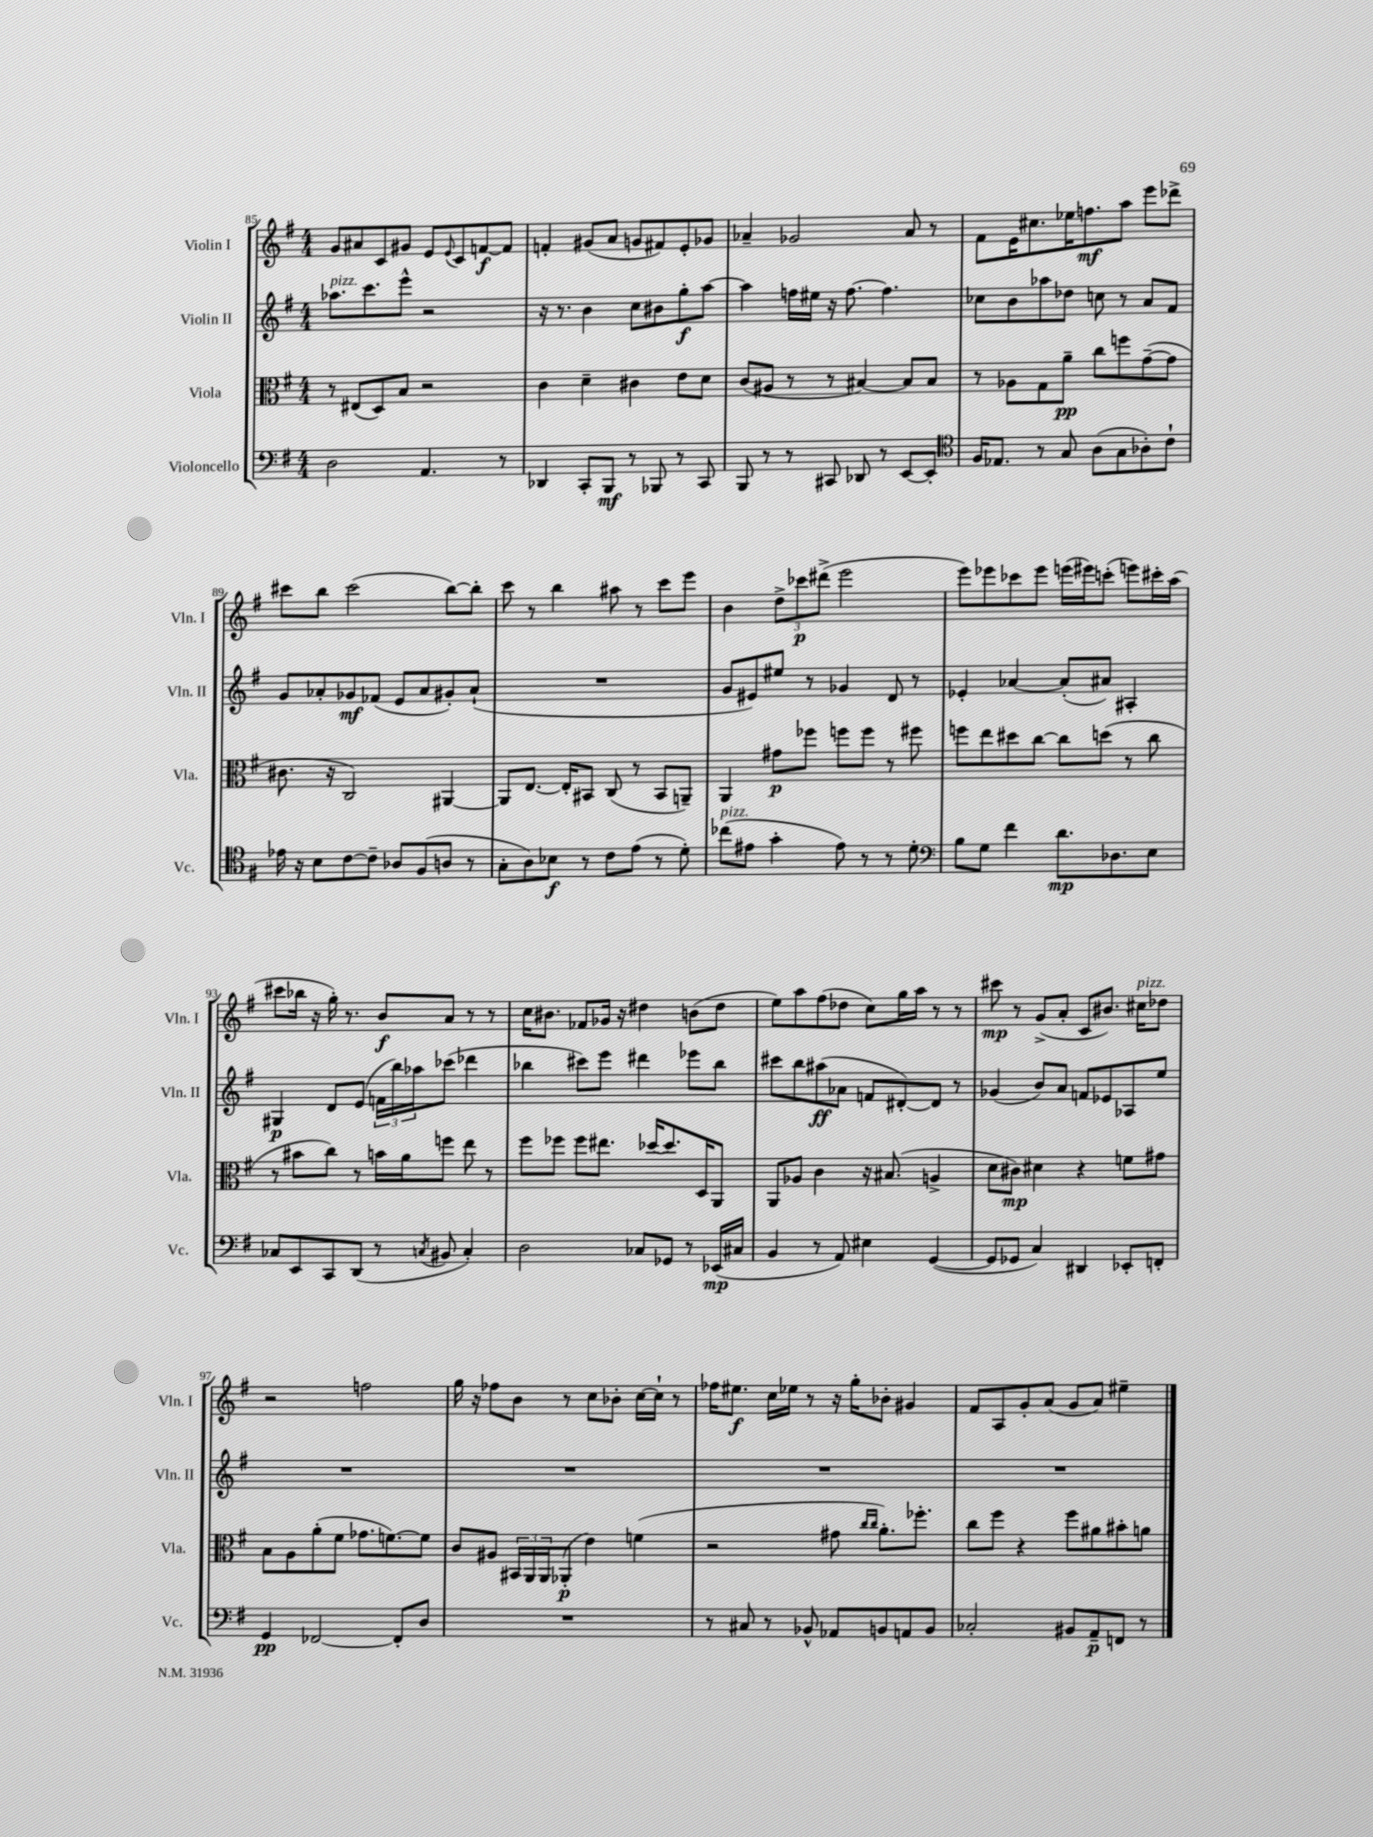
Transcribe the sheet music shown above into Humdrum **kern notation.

**kern	**dynam	**kern	**dynam	**kern	**dynam	**kern	**dynam
*part4	*part4	*part3	*part3	*part2	*part2	*part1	*part1
*staff4	*staff4	*staff3	*staff3	*staff2	*staff2	*staff1	*staff1
*I"Violoncello	*	*I"Viola	*	*I"Violin II	*	*I"Violin I	*
*I'Vc.	*	*I'Vla.	*	*I'Vln. II	*	*I'Vln. I	*
*clefF4	*	*clefC3	*	*clefG2	*	*clefG2	*
*k[f#]	*	*k[f#]	*	*k[f#]	*	*k[f#]	*
*M4/4	*	*M4/4	*	*M4/4	*	*M4/4	*
=85	=85	=85	=85	=85	=85	=85	=85
!	!	!	!	!LO:TX:a:i:t=pizz.	!	!	!
2D\	.	8r	.	8.aa-X\L	.	8g/L	.
.	.	(8E#X/L	.	.	.	8a#X/	.
.	.	.	.	8.ccc\	.	.	.
.	.	8D/)	.	.	.	8c/	.
.	.	8B/J	.	8eee^^\J	.	8g#X/J	.
4.AA/	.	2r	.	2r	.	8e/L	.
.	.	.	.	.	.	8qqe/	.
.	.	.	.	.	.	8c/	.
.	.	.	.	.	.	[8fn/	f
8r	.	.	.	.	.	8f/J]	.
=86	=86	=86	=86	=86	=86	=86	=86
4DD-X/	.	4c\	.	16r	.	4fn'/	.
.	.	.	.	8.r	.	.	.
8CC'/L	.	4d~\	.	4b\	.	(8g#X/L	.
8BBB/J	mf	.	.	.	.	8a/J	.
8r	.	4c#X\	.	8cc\L	.	8gn/L	.
8BBB-X/	.	.	.	8b#X\	.	8f#X/)	.
8r	.	8e\L	.	8gg'\	f	8e'/	.
8CC/	.	8d\J	.	[8aa\J	.	8g-X/J	.
=87	=87	=87	=87	=87	=87	=87	=87
8BBB/	.	(8c/L	.	4aa\]	.	4a-X~/	.
8r	.	8A#X/J	.	.	.	.	.
8r	.	8r	.	16ffn\LL	.	2g-X/	.
.	.	.	.	16ee#X\JJ	.	.	.
8CC#X/	.	8r	.	16r	.	.	.
.	.	.	.	[8.ff\	.	.	.
8DD-X/	.	[4B#X/)	.	.	.	.	.
8r	.	.	.	4.ff\]	.	.	.
[8EE/L	.	8B#/L]	.	.	.	8a-/	.
8EE'/J]	.	8B#/J	.	.	.	8r	.
=88	=88	=88	=88	=88	=88	=88	=88
*clefC4	*	*	*	*	*	*	*
16F#/KL	.	8r	.	8cc-X\L	.	8f#\L	.
8.E-X/J	.	.	.	.	.	.	.
.	.	8A-X\L	.	8b\	.	16e\K	.
.	.	.	.	.	.	8.cc#X\	.
8r	.	8G\	.	8aa-X\	.	.	.
8G/	.	8a~\J	pp	8dd-X\J	.	16ee-X\K	.
.	.	.	.	.	.	8.ffn\	mf
(8A\L	.	8cc\L	.	8ccn\	.	.	.
8G\	.	8ffn\	.	8r	.	8aa\J	.
8A-X'\)	.	([8g~\	.	8a/L	.	8eee\L	.
8c`\J	.	8g\J]	.	8f#/J	.	8ddd-X^\J	.
!!LO:LB:g=z
=89	=89	=89	=89	=89	=89	=89	=89
16e-X\	.	8.c#X\	.	8g/L	.	8ccc#X\L	.
16r	.	.	.	.	.	.	.
8B\L	.	.	.	8a-X'/	.	8bb\J	.
.	.	16r	.	.	.	.	.
[8c\	.	2C/)	.	8g-X/	mf	(2ccc#\	.
8c~\J]	.	.	.	(8f-X/J	.	.	.
8A-X/L	.	.	.	8e/L	.	.	.
(8F#/	.	.	.	8a-/	.	.	.
8An/J	.	[4AA#X/	.	8g#X'/)	.	[8bb\L)	.
8r	.	.	.	(8a-`/J	.	8bb'\J]	.
=90	=90	=90	=90	=90	=90	=90	=90
8G'\L	.	8AA#/L]	.	1r	.	8ccc\	.
8A\)	.	[8.E/J	.	.	.	8r	.
8B-X\J	f	.	.	.	.	4bb\	.
.	.	16E'/KL]	.	.	.	.	.
8r	.	8BB#X/J	.	.	.	.	.
8c\L	.	(8C/	.	.	.	8aa#X\	.
(8e\J	.	8r	.	.	.	8r	.
8r	.	8BB#/L	.	.	.	8ccc\L	.
8d'\)	.	8AAn~/J)	.	.	.	8eee\J	.
=91	=91	=91	=91	=91	=91	=91	=91
!LO:TX:a:i:t=pizz.	!	!	!	!	!	!	!
(8cc-X\L	.	4AA/	.	8g/L	.	4b\	.
8e#X\J	.	.	.	8e#X/)	.	.	.
4g'\	.	8g#X\L	p	8ee#X/J	.	12dd^\L	.
.	.	.	.	.	.	12ccc-X\	p
.	.	8ff-X\J	.	8r	.	.	.
.	.	.	.	.	.	(12ddd#X^\J	.
8e#\)	.	8ffn\L	.	4g-X/	.	2eee\	.
8r	.	8ff\J	.	.	.	.	.
8r	.	8r	.	8d/	.	.	.
8d'\	.	8ff#X\	.	8r	.	.	.
=92	=92	=92	=92	=92	=92	=92	=92
*clefF4	*	*	*	*	*	*	*
8B\L	.	8ffn\L	.	4e-X'/	.	8eee\L)	.
8G\J	.	8ee\	.	.	.	8eee-X\	.
4f#\	.	8dd#X\	.	[4a-X/	.	8ccc-X\	.
.	.	[8cc\J	.	.	.	8eee-\J	.
8.d\L	mp	8cc\L]	.	(8a-'/L]	.	(16eeen\LL	.
.	.	.	.	.	.	16eee#X\J)	.
.	.	(8ddn\J	.	8a#X/J)	.	(8cccn'\J	.
8.D-X\	.	.	.	.	.	.	.
.	.	8r	.	4A#X'/	.	8eeen\L)	.
8E\J	.	8cc\	.	.	.	16ccc#X'\L	.
.	.	.	.	.	.	(16aa\JJ	.
!!LO:LB:g=z
=93	=93	=93	=93	=93	=93	=93	=93
8C-X/L	.	8r	.	4G#X/	p	8ccc#X\L	.
8EE/	.	8b#X\L	.	.	.	16bb-X\Jk	.
.	.	.	.	.	.	16r	.
8CC/	.	8cc\J)	.	8d/L	.	16gg'\)	.
.	.	.	.	.	.	8.r	.
(8DD/J	.	8r	.	(8e/J	.	.	.
8r	.	16bn\LL	.	24fn\LL	.	8b/L	f
.	.	.	.	24bb\)	.	.	.
.	.	16a\J	.	.	.	.	.
.	.	.	.	24aa-X\J	.	.	.
8qCn/	.	.	.	.	.	.	.
8BB#X/	.	8ffn\J	.	(8ccc-X\J	.	8a/J	.
4C'/)	.	8ee\	.	4ddd-X\	.	8r	.
.	.	8r	.	.	.	8r	.
=94	=94	=94	=94	=94	=94	=94	=94
2D\	.	8ff#\L	.	4bb-X\	.	16cc\KL	.
.	.	.	.	.	.	8.b#X\J	.
.	.	8ff-X\J	.	.	.	.	.
.	.	8ff-\L	.	8ccc#X\L)	.	8f-X/L	.
.	.	8.ee#X\J	.	8eee\J	.	16g-X/Jk	.
.	.	.	.	.	.	16r	.
8C-X/L	.	.	.	4ddd#X\	.	4dd#X\	.
.	.	[16dd-X/KL	.	.	.	.	.
8GG-X/J	.	8.dd-/]	.	.	.	.	.
8r	.	.	.	8eee-X\L	.	(8bn\L	.
.	.	16D/K	.	.	.	.	.
(16EE-X/LL	mp	8AA/J	.	8bb-\J	.	8dd#\J	.
16C#X/JJ	.	.	.	.	.	.	.
=95	=95	=95	=95	=95	=95	=95	=95
4BB/	.	8AA/L	.	8ccc#X\L	.	8ee\L)	.
.	.	8A-X/J	.	8bb\	.	8aa\	.
8r	.	4c\	.	(8aa#X\	ff	(8ff#\	.
8AA/)	.	.	.	8a-X\J	.	8dd-X\J	.
4E#X\	.	16r	.	8fn/L	.	8cc\L)	.
.	.	(8.B#X/	.	.	.	.	.
.	.	.	.	[8d#X'/)	.	16gg\L	.
.	.	.	.	.	.	16aa\JJ	.
([4GG/	.	4An^/	.	8d#/J]	.	8r	.
.	.	.	.	8r	.	8r	.
=96	=96	=96	=96	=96	=96	=96	=96
8GG/L]	.	8d\L	.	(4g-X/	.	8ccc#X\	mp
8GG-X/J	.	8c#X\J)	mp	.	.	8r	.
4C/)	.	4d#X\	.	8b/L)	.	(8g^/L	.
.	.	.	.	8a/J	.	8a'/J	.
4DD#X/	.	4r	.	8fn/L	.	8c/L	.
.	.	.	.	8e-X/	.	8.b#X/J)	.
8EE-X'/L	.	8fn\L	.	8A-X/	.	.	.
!	!	!	!	!	!	!LO:TX:a:i:t=pizz.	!
.	.	.	.	.	.	16cc#X\KL	.
8FFn'/J	.	8g#X\J	.	8ee/J	.	8dd-X\J	.
!!LO:LB:g=z
=97	=97	=97	=97	=97	=97	=97	=97
4GG/	pp	8B\L	.	1r	.	2r	.
.	.	8A\	.	.	.	.	.
[2FF-X/	.	(8a'\	.	.	.	.	.
.	.	8f#\J	.	.	.	.	.
.	.	8.g-X\L	.	.	.	2ffn\	.
.	.	[8.fn\)	.	.	.	.	.
8FF-'/L]	.	.	.	.	.	.	.
8D/J	.	8f\J]	.	.	.	.	.
=98	=98	=98	=98	=98	=98	=98	=98
1r	.	8c/L	.	1r	.	16gg\	.
.	.	.	.	.	.	16r	.
.	.	8A#X/J	.	.	.	8ff-X\L	.
.	.	24BB#X/LL	.	.	.	8b\J	.
.	.	24AA/	.	.	.	.	.
.	.	24AA/J	.	.	.	.	.
.	.	(8AA-X'/J	p	.	.	8r	.
.	.	4e\)	.	.	.	8cc\L	.
.	.	.	.	.	.	8b-X'\J	.
.	.	(4fn\	.	.	.	[16cc\LL	.
.	.	.	.	.	.	16cc`\JJ]	.
.	.	.	.	.	.	8r	.
=99	=99	=99	=99	=99	=99	=99	=99
8r	.	2r	.	1r	.	16ff-X\KL	.
.	.	.	.	.	.	8.ee#X\J	f
8C#X/	.	.	.	.	.	.	.
8r	.	.	.	.	.	16cc\LL	.
.	.	.	.	.	.	16ee-X\JJ	.
8BB-X^^/	.	.	.	.	.	8r	.
8AA-X/L	.	8g#X\	.	.	.	16r	.
.	.	.	.	.	.	16gg'\KL	.
.	.	16qqcc/LL	.	.	.	.	.
.	.	16qqcc/JJ	.	.	.	.	.
8BBn/	.	8.a'\L)	.	.	.	8b-X'\J	.
8AAn/	.	.	.	.	.	4g#X/	.
.	.	8.ff-X'\J	.	.	.	.	.
8BB/J	.	.	.	.	.	.	.
=100	=100	=100	=100	=100	=100	=100	=100
2C-X'/	.	8cc\L	.	1r	.	8f#/L	.
.	.	8ff#\J	.	.	.	8A/	.
.	.	4r	.	.	.	8g'/	.
.	.	.	.	.	.	(8a/J	.
8BB#X/L	.	8ff#\L	.	.	.	8g/L	.
8AA~/	p	8a#X\	.	.	.	8a/J)	.
8FFn/J	.	8b#X'\	.	.	.	4ee#X~\	.
8r	.	8an\J	.	.	.	.	.
==	==	==	==	==	==	==	==
*-	*-	*-	*-	*-	*-	*-	*-
